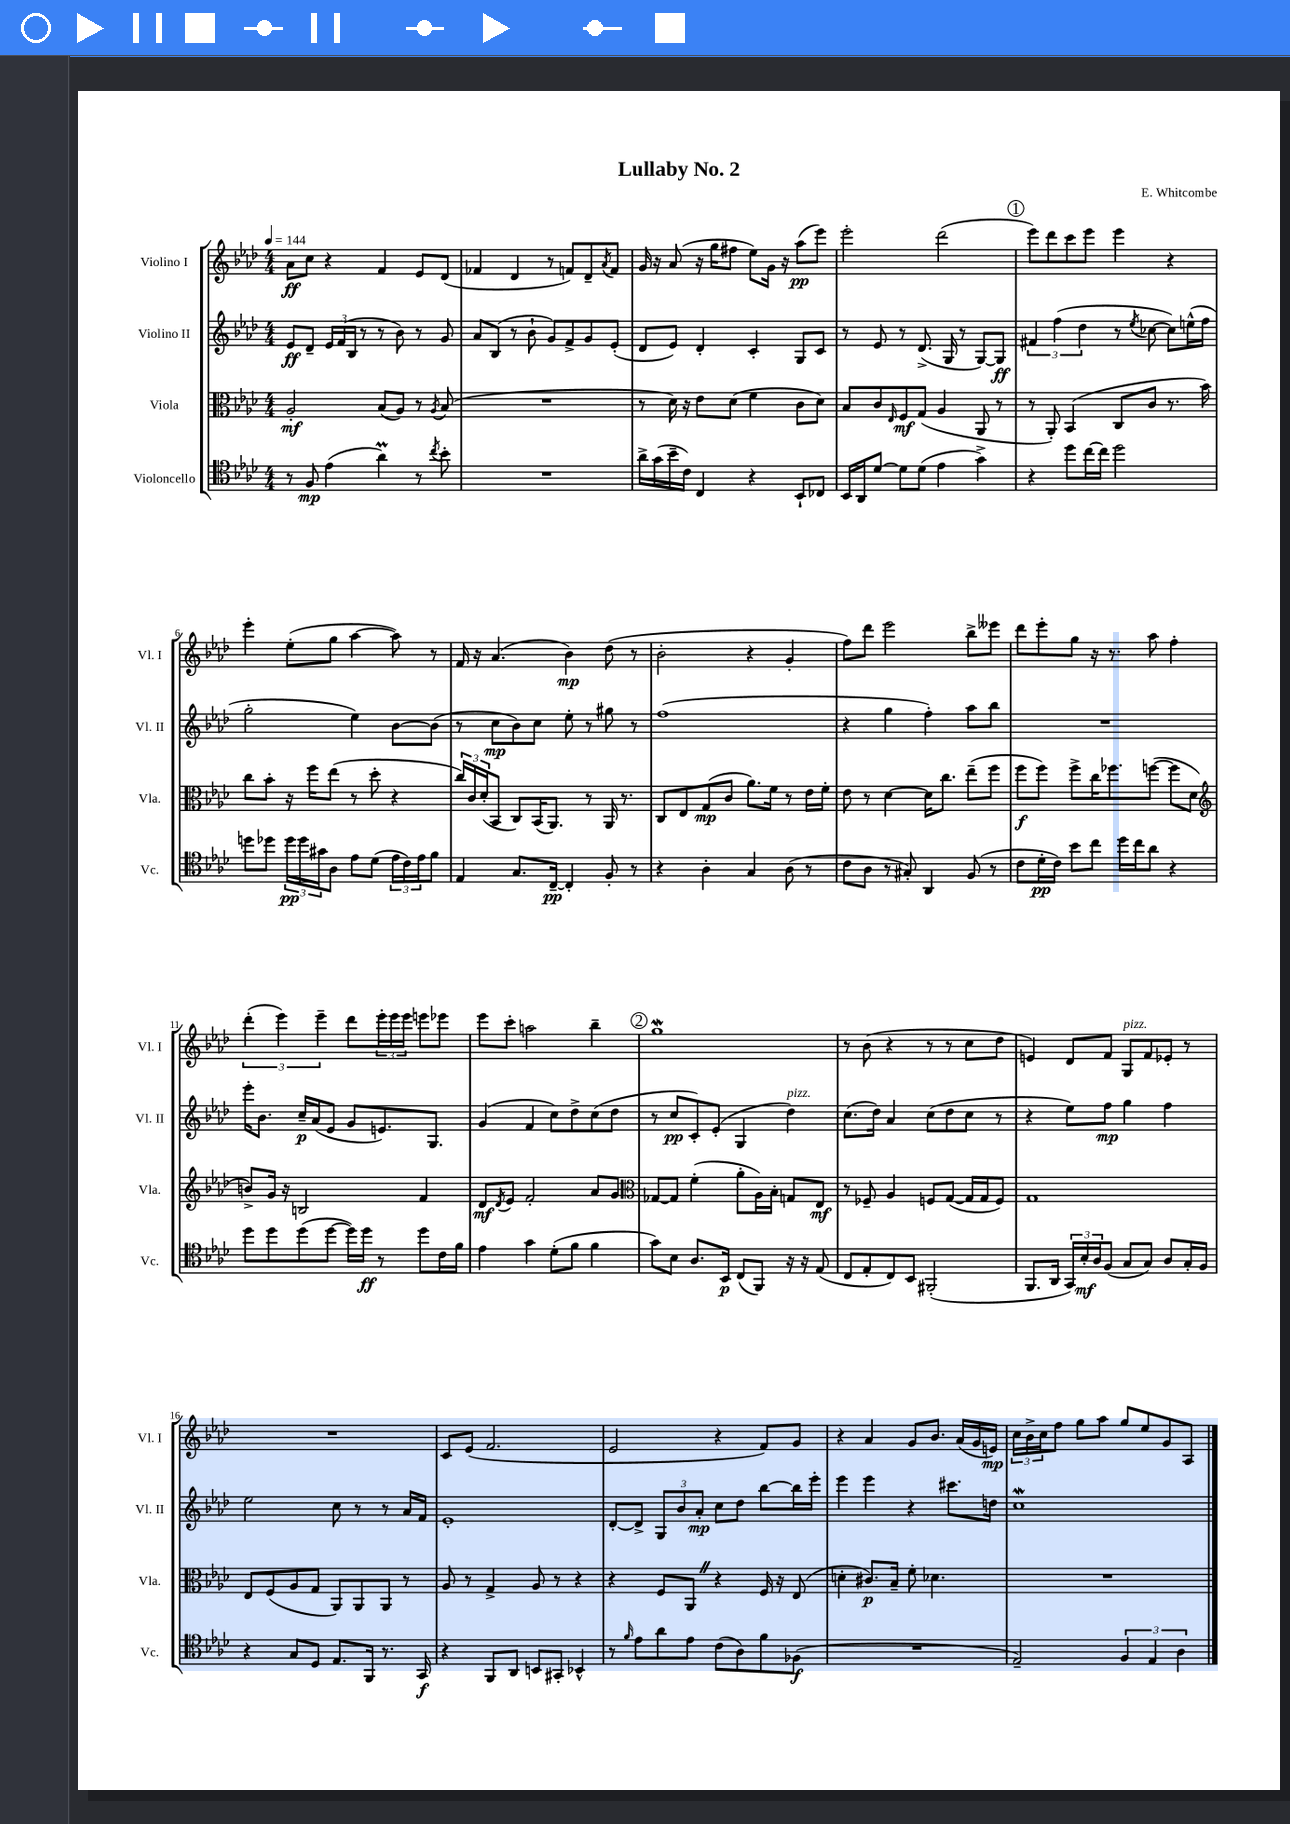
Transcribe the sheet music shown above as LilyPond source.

\header { title = "Lullaby No. 2" composer = "E. Whitcombe" }
<<
\new StaffGroup <<
\new Staff = "s0" \with { instrumentName = "Violino I" shortInstrumentName = "Vl. I" } {
    \clef treble \key aes \major \numericTimeSignature \time 4/4 \tempo 4 = 144
    aes'8\ff c''8 r4 f'4 ees'8 des'8( |
    fes'4 des'4 r8 f'8) des'8-- \acciaccatura { aes'8 } f'8 |
    g'16 r16 aes'8( r16 g''16 fis''8 ees''8) g'16 r16 aes''8\pp( ees'''8) |
    ees'''2-. des'''2( |
    \mark \markup { \circle "1" } ees'''8) des'''8 c'''8 ees'''8 ees'''4 r4 |
    ees'''4-. ees''8-.( g''8 aes''4~ aes''8) r8 |
    f'16 r16 aes'4.( bes'4\mp) des''8( r8 |
    bes'2-. r4 g'4-. |
    f''8) des'''8 ees'''2 bes''8-> eeses'''8 |
    des'''8 ees'''8-. g''8 r16 r8. aes''8 f''4-. |
    \tuplet 3/2 { des'''4-.( ees'''4) ees'''4-- } des'''8 \tuplet 3/2 { ees'''16-. ees'''16 ees'''16 } e'''8 ees'''8 |
    ees'''8 c'''8-. a''2 bes''4-- |
    \mark \markup { \circle "2" } g''1\mordent |
    r8 bes'8( r4 r8 r8 c''8 des''8 |
    e'4) des'8 f'8 g8^\markup { \italic "pizz." } f'8 ees'8-. r8 |
    R1 |
    c'8 ees'8( f'2. |
    ees'2 r4 f'8) g'8 |
    r4 aes'4 g'8 bes'8. aes'16( g'16 e'16\mp) |
    \tuplet 3/2 { c''16 bes'16-> c''16 } f''8 g''8 aes''8 g''8 ees''8 g'8 aes8 \bar "|." |
}
\new Staff = "s1" \with { instrumentName = "Violino II" shortInstrumentName = "Vl. II" } {
    \clef treble \key aes \major \numericTimeSignature \time 4/4
    ees'8\ff des'8-- \tuplet 3/2 { ees'16 f'16( bes16 } r8 r8 bes'8) r8 g'8 |
    aes'8 bes8( r8 bes'8-! g'8) f'8-> g'8 ees'8-.( |
    des'8 ees'8) des'4-. c'4-. g8 c'8 |
    r8 ees'8 r8 des'8.->( g16 r8 g8~) g8\ff |
    \mark \markup { \circle "1" } \tuplet 3/2 { fis'4 f''4( des''4 } r8 \acciaccatura { ees''8 } ces''8~ ces''8) e''16-^( f''16 |
    g''2-. ees''4) bes'8~ bes'8( |
    r8 c''8\mp bes'8) c''8 ees''8-. r8 gis''8 r8 |
    f''1( |
    r4 g''4 f''4-.) aes''8 bes''8 |
    R1 |
    ees'''16-. bes'8. c''16--\p aes'16( ees'8 g'8 e'8.) g8. |
    g'4( f'4 c''8) des''8-> c''8( des''8 |
    \mark \markup { \circle "2" } r8 c''8\pp c'8-.) ees'8-.( g4 des''4^\markup { \italic "pizz." }) |
    c''8.( des''16) aes'4 c''8( des''8 c''8 r8 |
    r4 ees''8) f''8\mp g''4 f''4 |
    ees''2 c''8 r8 r8 aes'16 f'16 |
    ees'1-. |
    des'8~-. des'8-> \tuplet 3/2 { g8 bes'8 aes'8-.\mp } c''8 des''8 bes''8~ bes''16 ees'''16-. |
    ees'''4 ees'''4 r4 cis'''8. d''16 |
    c''1\mordent \bar "|." |
}
\new Staff = "s2" \with { instrumentName = "Viola" shortInstrumentName = "Vla." } {
    \clef alto \key aes \major \numericTimeSignature \time 4/4
    aes2-.\mf bes8( aes8) r8 \acciaccatura { aes8 } bes8( |
    R1 |
    r8 des'16) r16 ees'8 des'8( f'4 c'8 des'8) |
    bes8 c'8 \grace { ees16 } f8\mf g8( aes4 aes,8 r8 |
    \mark \markup { \circle "1" } r8 aes,8-.) bes,4( c8 c'8 r8. bes'16) |
    c''8 bes'8-. r16 f''16 ees''8( r8 des''8-. r4 |
    \tuplet 3/2 { c''16) c'16 des'16-.( } bes,8 c8) bes,16( aes,8.) r8 aes,16 r8. |
    c8 ees8 g8\mp( c'8 aes'8.) f'16 r8 ees'16 f'16-. |
    ees'8 r8 des'4~ des'16 c''8. ees''8--( f''8 |
    f''8\f f''8) f''8-> c''16 fes''8. f''8~( f''8 des'8 |
    \clef treble b'8->) g'16 r16 b2 f'4 |
    des'8\mf \acciaccatura { des'8 } ees'8 f'2-. aes'8 g'8 |
    \mark \markup { \circle "2" } \clef alto ges8~ ges8 f'4-.( aes'8-. aes16) bes16-. g8 ees8\mf |
    r8 fes8-- aes4 f8 g8~( g16 g16 f8) |
    g1 |
    ees8 f8( aes8 g8 aes,8) aes,8 aes,8 r8 |
    aes8 r8 g4-> aes8 r8 r4 |
    r4 f8 aes,8 \once \override BreathingSign.text = \markup { \musicglyph "scripts.caesura.straight" } \breathe r4 f16 r16 ees8( |
    d'4-. cis'8.\p) bes16-- f'8-. des'4. |
    R1 \bar "|." |
}
\new Staff = "s3" \with { instrumentName = "Violoncello" shortInstrumentName = "Vc." } {
    \clef tenor \key aes \major \numericTimeSignature \time 4/4
    r8 f8\mp ees'4( aes'4\prall) r8 \acciaccatura { c''8 } bes'8-. |
    R1 |
    aes'16-> g'16( bes'16-- c'16) c4 r4 bes,8-! ces8 |
    bes,16 aes,16 des'8~ des'8 des'8( ees'4 g'4->) |
    \mark \markup { \circle "1" } r4 des''8 c''16~ c''16 des''2 |
    d''8 des''8 \tuplet 3/2 { des''16\pp des''16 gis'16 } aes8 ees'8 des'8( \tuplet 3/2 { ees'16 c'16) ees'16 } f'8 |
    ees4 g8. c16~--\pp c4-. f8-. r8 |
    r4 aes4-. g4 aes8( r8 |
    c'8 aes8 r8 gis8-.) aes,4 f8( r8 |
    c'8 des'16-.\pp c'16) bes'8 c''8 des''16 c''16 aes'8 r4 |
    des''8 des''8 des''8( des''8~ des''16) des''16\ff r8 des''8 c'16 f'16 |
    ees'4 g'4 des'8-.( f'8 f'4 |
    \mark \markup { \circle "2" } g'8) bes8 aes8. bes,16\p c8( f,8) r16 r16 ees8( |
    c8 ees8-. c8) bes,8 fis,2-.( |
    f,8. aes,16 \tuplet 3/2 { g,16) bes16-.\mf aes16 } f8( g8 g8) aes8 g16-. f16 |
    r4 g8 des8 ees8. f,16 r8. g,16\f |
    r4 f,8 aes,8 b,8 gis,8-. bes,4-^ |
    r8 \grace { f'16 } ees'8 aes'8 ees'8 c'8( aes8) f'8 fes8\f( |
    R1 |
    ees2--) \tuplet 3/2 { f4 ees4 aes4 } \bar "|." |
}
>>
>>
